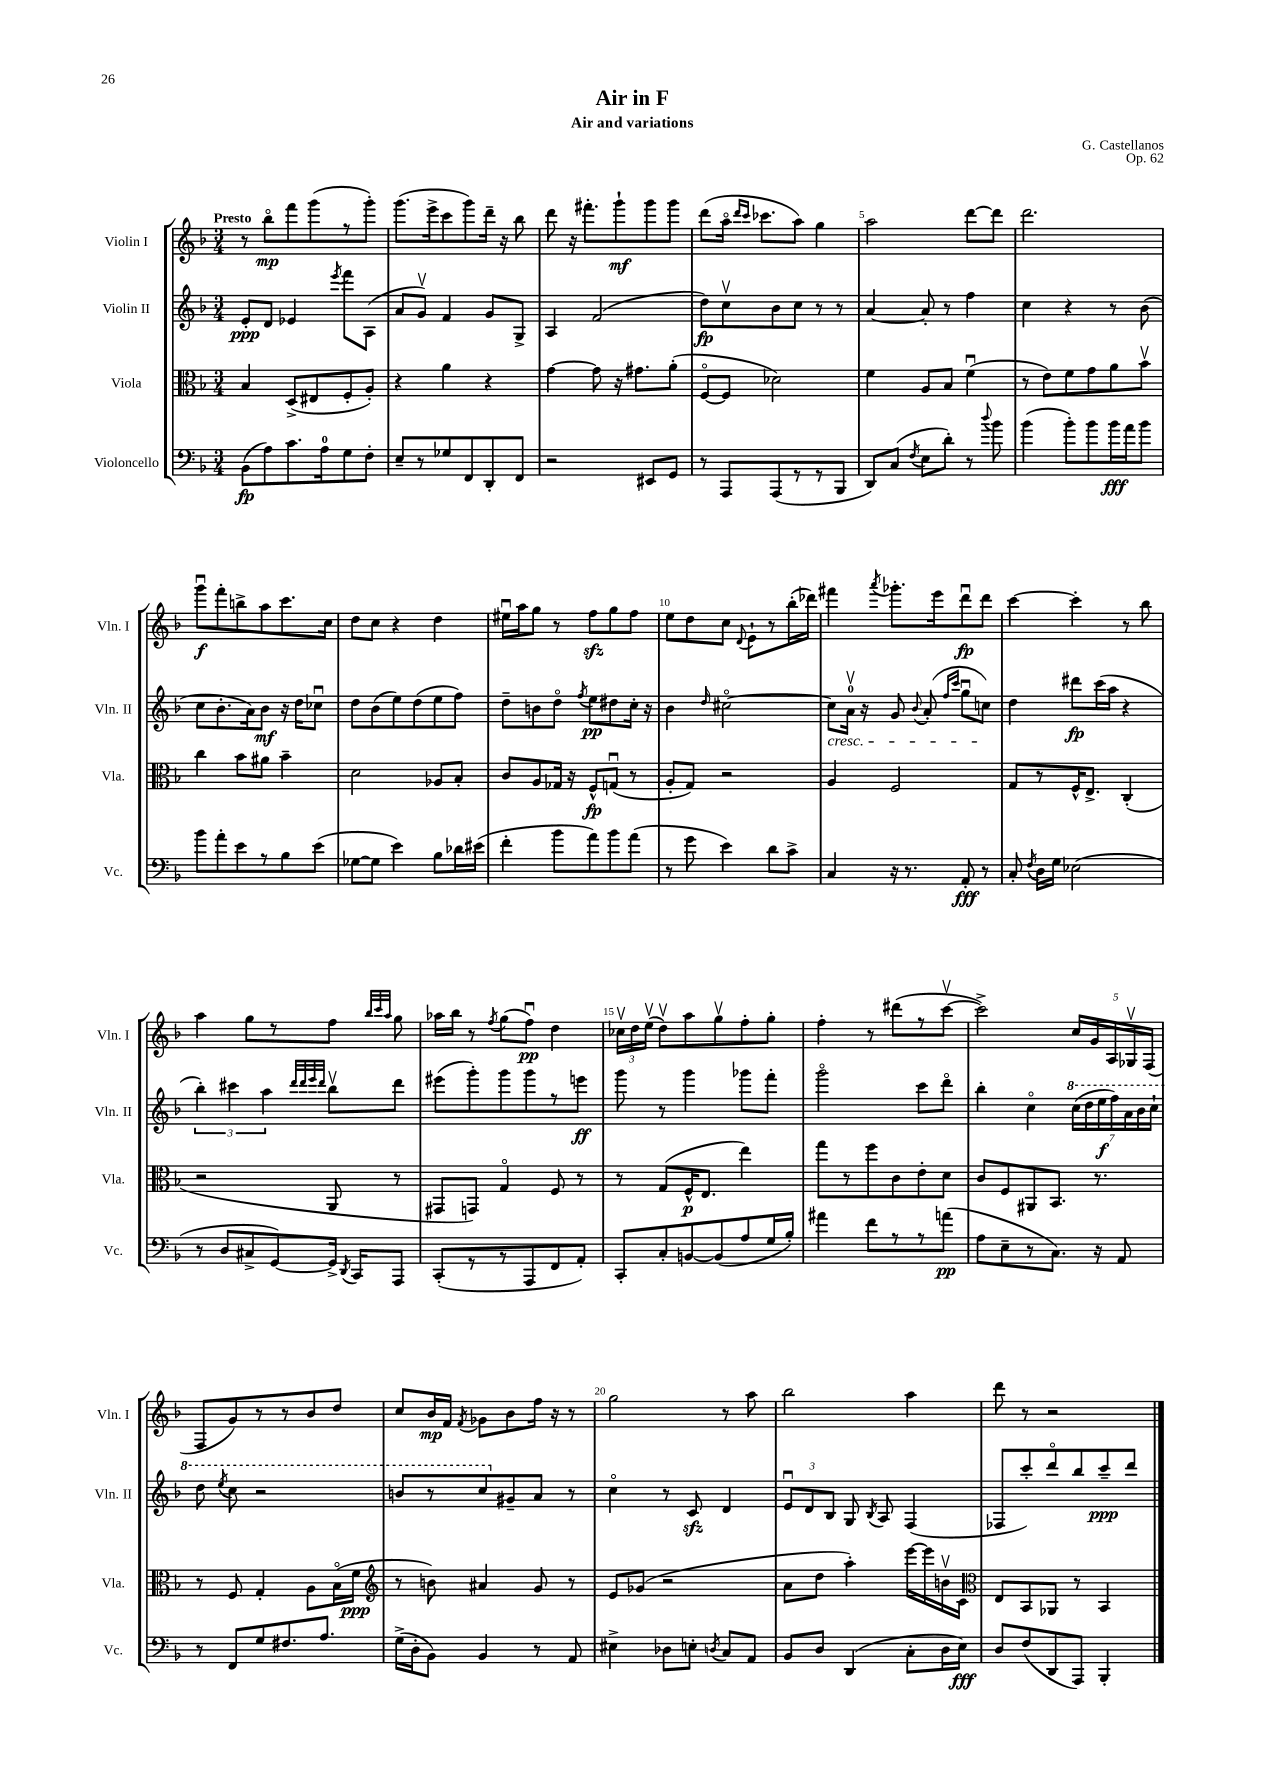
\header { title = "Air in F" composer = "G. Castellanos" subtitle = "Air and variations" opus = "Op. 62" }
<<
\new StaffGroup <<
\new Staff = "s0" \with { instrumentName = "Violin I" shortInstrumentName = "Vln. I" } {
    \clef treble \key f \major \numericTimeSignature \time 3/4 \tempo "Presto"
    \autoBeamOff r8 bes''8[\flageolet\mp f'''8 g'''8( r8 g'''8]-.) |
    g'''8.[( e'''16-> c'''8 g'''8) d'''16]-- r16 bes''8 |
    d'''8 r16 fis'''8.[-. g'''8-!\mf g'''8 g'''8] |
    d'''8[( a''16]\flageolet \grace { d'''16[ c'''16] } ces'''8.[ a''8]) g''4 |
    a''2 d'''8[~ d'''8] |
    d'''2. |
    g'''8[\downbow\f f'''8-. b''8-> a''8 c'''8. c''16] |
    d''8[ c''8] r4 d''4 |
    eis''16[\downbow a''16 g''8] r8 f''8[\sfz g''8 f''8] |
    e''8[ d''8 c''8] \appoggiatura { d'8 } e'8[-! r8 bes''16-.( des'''16]) |
    fis'''4 \acciaccatura { a'''8 } ges'''8.[-. e'''16 d'''8\downbow\fp d'''8] |
    c'''4~ c'''4-. r8 bes''8 |
    a''4 g''8[ r8 f''8] \grace { bes''32[ c'''32 a''32] } g''8 |
    aes''16[ bes''16] r8 \acciaccatura { f''8 } g''8[( f''8]\downbow\pp) d''4 |
    \tuplet 3/2 { ces''16[\upbow d''16 e''16]\upbow( } d''8[\upbow) a''8 g''8\upbow f''8-. g''8]-. |
    f''4-. r8 dis'''8[( r8 c'''8]~\upbow |
    c'''2->) \tuplet 5/4 { c''16[ g'16 a16 ges16\upbow f16]( } |
    f8[ g'8) r8 r8 bes'8 d''8] |
    c''8[ bes'16\mp f'16] \acciaccatura { f'8 } ges'8[ bes'8 f''16] r16 r8 |
    g''2 r8 a''8 |
    bes''2 a''4 |
    d'''8 r8 r2 \bar "|." |
}
\new Staff = "s1" \with { instrumentName = "Violin II" shortInstrumentName = "Vln. II" } {
    \clef treble \key f \major \numericTimeSignature \time 3/4
    \autoBeamOff e'8[-.\ppp d'8] ees'4 \acciaccatura { e'''8 } f'''8[ a8]( |
    a'8[ g'8]\upbow) f'4 g'8[ g8]-> |
    a4 f'2( |
    d''8[\fp) c''8\upbow bes'8 c''8] r8 r8 |
    a'4~ a'8-. r8 f''4 |
    c''4 r4 r8 bes'8( |
    c''8[ bes'8.-. a'16) bes'8]\mf r16 d''16[ ces''8]\downbow |
    d''8[ bes'8( e''8) d''8( e''8 f''8]) |
    d''8[-- b'8 d''8]\flageolet \acciaccatura { f''8 } e''8[\pp dis''8 c''16]-. r16 |
    bes'4 \grace { d''16 } cis''2~\flageolet |
    cis''8[\cresc a'16]-0\upbow r16 g'8 \appoggiatura { bes'8 } a'8-.( \grace { f''16[ c'''16] } g''8[\downbow c''8]\!) |
    d''4 dis'''8[\fp c'''16( a''16] r4 |
    \tuplet 3/2 { bes''4-.) cis'''4 a''4 } \grace { d'''32[ d'''32 e'''32 d'''32] } bes''8[\upbow d'''8] |
    eis'''8[( g'''8-.) g'''8 g'''8 r8 e'''8]\ff |
    g'''8 r8 g'''4 ges'''8[ f'''8]-. |
    g'''2\flageolet c'''8[ d'''8]\flageolet |
    bes''4-. c''4\flageolet \tuplet 7/4 { \ottava #1 c'''16[( d'''16 e'''16\f f'''16) a''16 bes''16 c'''16]-! } |
    d'''8 \acciaccatura { e'''8 } c'''8 r2 |
    b''8[ r8 c'''8 \ottava #0 gis'8-- a'8] r8 |
    c''4\flageolet r8 c'8\sfz d'4 |
    \tuplet 3/2 { e'8[\downbow d'8 bes8] } g8 \acciaccatura { bes8 } a8 f4( |
    fes8[ c'''8-.) d'''8\flageolet bes''8 c'''8--\ppp d'''8] \bar "|." |
}
\new Staff = "s2" \with { instrumentName = "Viola" shortInstrumentName = "Vla." } {
    \clef alto \key f \major \numericTimeSignature \time 3/4
    \autoBeamOff bes4 d8[->( eis8 f8-. a8]-.) |
    r4 a'4 r4 |
    g'4~ g'8 r16 gis'8.[ a'8]-.( |
    f8[~\flageolet f8] des'2) |
    f'4 a8[ bes8] f'4\downbow( |
    r8 e'8[) f'8 g'8 a'8 bes'8]\upbow |
    c''4 bes'8[ ais'8] bes'4-- |
    d'2 aes8[ bes8]-. |
    c'8[ a8 ges16] r16 f8[-^\fp g8]\downbow( r8 |
    a8[-. g8]) r2 |
    a4 f2 |
    g8[ r8 f16-^ e8.]-> c4-.( |
    r2 a,8 r8 |
    gis,8[ g,8]) g4\flageolet f8 r8 |
    r8 g8[( f16-^\p e8.] e''4) |
    g''8[ r8 f''8 c'8 e'8-. d'8] |
    c'8[ f8 ais,8 bes,8.] r8. |
    r8 f8 g4-. a8[ bes16\flageolet( f'16]\ppp |
    \clef treble r8 b'8) ais'4 g'8 r8 |
    e'8[ ges'8]( r2 |
    a'8[ d''8] a''4-.) e'''16[~ e'''16 b'16\upbow c'16] |
    \clef alto e8[ bes,8 aes,8] r8 bes,4 \bar "|." |
}
\new Staff = "s3" \with { instrumentName = "Violoncello" shortInstrumentName = "Vc." } {
    \clef bass \key f \major \numericTimeSignature \time 3/4
    \autoBeamOff bes,8[\fp( a8) c'8. a16-0 g8 f8]-. |
    e8[-- r8 ges8 f,8 d,8-. f,8] |
    r2 eis,8[ g,8] |
    r8 a,,8[ a,,8( r8 r8 bes,,8] |
    d,8[) c8]( \acciaccatura { f8 } e8[ d'8]-.) r8 \appoggiatura { d''8 } bes'8 |
    bes'4( bes'8[-.) bes'8 bes'16\fff a'16 bes'8] |
    bes'8[ a'8-. e'8 r8 bes8 e'8]( |
    ges8[~ ges8] e'4) bes8[ des'16 eis'16]( |
    f'4-. bes'8[ a'8) bes'8 a'8]( |
    r8 g'8 e'4) d'8[ c'8]-> |
    c4 r16 r8. a,8-.\fff r8 |
    c8-. \acciaccatura { f8 } d16[ g16] ees2( |
    r8 d8[ cis8-> g,8~) g,16]-> \acciaccatura { d,8 } c,16[ a,,8] |
    c,8[-.( r8 r8 a,,8 f,8 a,8]-.) |
    c,8[-. c8-. b,8~ b,8( a8 g16 bes16]-.) |
    ais'4 f'8[ r8 r8 a'8]\pp( |
    a8[ e8-- r8 c8.]) r16 a,8 |
    r8 f,8[ g8 fis8. a8.] |
    g16[->( d16-. bes,8]) bes,4 r8 a,8 |
    eis4-> des8[ e8]-. \acciaccatura { d8 } c8[ a,8] |
    bes,8[ d8] d,4( c8[-. d16 e16]\fff) |
    d8[ f8( d,8 a,,8]) bes,,4-. \bar "|." |
}
>>
>>
\layout { \context { \Score \override BarNumber.break-visibility = ##(#f #t #t) barNumberVisibility = #(every-nth-bar-number-visible 5) } }
